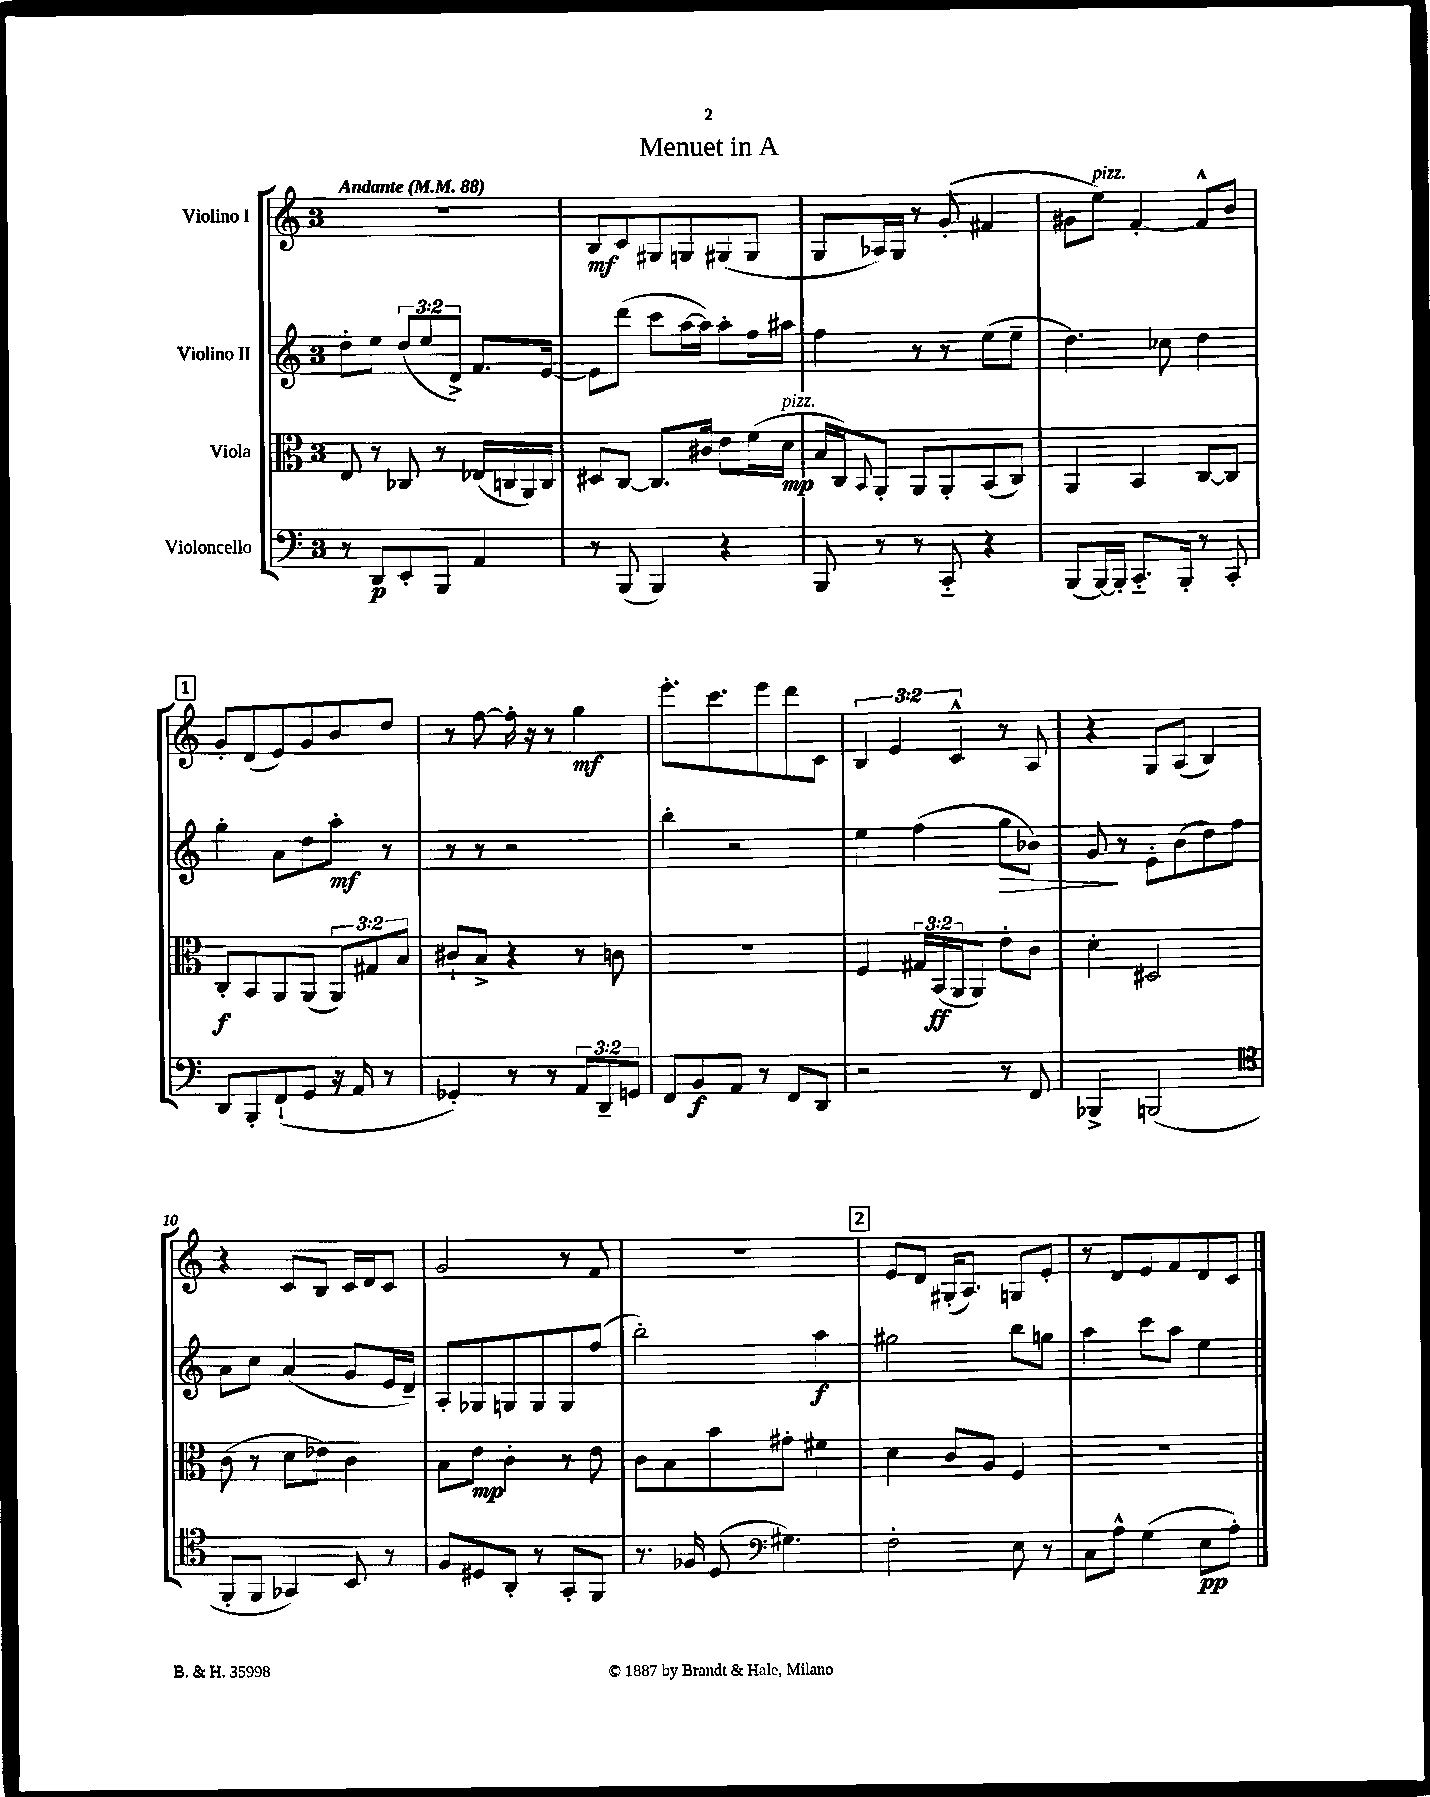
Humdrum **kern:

**kern	**kern	**kern	**kern
*staff4	*staff3	*staff2	*staff1
*clefF4	*clefC3	*clefG2	*clefG2
*k[]	*k[]	*k[]	*k[]
*M3/4	*M3/4	*M3/4	*M3/4
*MM88	*MM88	*MM88	*MM88
8r	8E	8dd'	2.r
8DD	8r	8ee	.
8EE'	8C-	(12dd	.
.	.	12ee	.
8BBB	8r	.	.
.	.	12d^)	.
4AA	(16E-	8.f	.
.	16C	.	.
.	16AA)	.	.
.	16C	[16e	.
=	=	=	=
8r	8D#	8e]	8B
(8BBB	[8C	(8ddd	8c
4BBB)	8.C]	8ccc	8G#
.	.	[16aa	8G
.	16c#	16aa])	.
4r	8e	8aa'	(8G#
.	(16f	16ff	8G#
.	16d	16aa#	.
=	=	=	=
8BBB	16B	4ff	8G
.	16C)	.	.
.	8qqBB	.	.
8r	8AA'	.	16A-)
.	.	.	16G
8r	8AA	8r	8r
8CC'~	8AA'	8r	(8g'
4r	(8BB	(8ee	4f#
.	8C)	8ee~	.
=	=	=	=
(8BBB	4AA	4.dd)	8g#
[16BBB)	.	.	8ee)
16BBB']	.	.	.
8.CC'~	4BB	.	[4f'
.	.	8cc-	.
16BBB'	.	.	.
8r	[8C	4dd	8f^^]
8CC'	8C]	.	8b
=	=	=	=
8DD	8C'	4gg'	8g'
8BBB'	8BB	.	(8d
(8FF`	8AA	8a	8e)
8GG	(8AA	8dd	8g
16r	12AA)	8aa'	8b
16AA	.	.	.
.	12G#	.	.
8r	.	8r	8dd
.	12B	.	.
=	=	=	=
4GG-')	8c#`	8r	8r
.	8B^	8r	[8ff
8r	4r	2r	16ff']
.	.	.	16r
8r	.	.	8r
12AA	8r	.	4gg
12DD~	.	.	.
.	8c	.	.
12GG	.	.	.
=	=	=	=
8FF	2.r	4bb'	8.eee'
8BB	.	.	.
.	.	.	8.ccc
8AA	.	2r	.
8r	.	.	8eee
8FF	.	.	8ddd
8DD	.	.	8c
=	=	=	=
2r	4F	4ee	6B
.	.	.	6e
.	24G#	(4ff	.
.	(24BB	.	.
.	24AA	.	6c^^
.	8AA)	.	.
8r	8e'	8gg	8r
8FF	8c	8b-)	8A
=	=	=	=
4BBB-^	4d'	8g	4r
.	.	8r	.
(2BBB	2D#	8e'	8G
.	.	(8b	(8A
.	.	8dd)	4B)
.	.	8ff	.
=	=	=	=
*clefC4	*	*	*
8FF'	(8c	8a	4r
8FF	8r	8cc	.
4GG-)	8d	(4a	8c
.	8e-)	.	8B
8BB	4c	8g	16c
.	.	.	16d
8r	.	16e	8c
.	.	16d~)	.
=	=	=	=
8F	8B	8A'	2g
8D#	8e	8G-	.
8AA'	4c'	8G	.
8r	.	8G	.
8GG'	8r	8G	8r
8FF	8e	(8ff	8f
=	=	=	=
8.r	8c	2bb')	2.r
.	8B	.	.
16F-	.	.	.
(8D	8b	.	.
*clefF4	*	*	*
4.G#)	8g#'	.	.
.	4f#	4aa	.
=	=	=	=
2F'	4d	2gg#	8e
.	.	.	8d
.	8c	.	(16G#'
.	.	.	8.A)
.	8A	.	.
8E	4F	8bb	8G
8r	.	8gg	8e'
=	=	=	=
8C	2.r	4aa	8r
8A^^	.	.	8d
(4G	.	8ccc	8e
.	.	8aa	8f
8E	.	4ee	8d
8A')	.	.	8c
==	==	==	==
*-	*-	*-	*-
